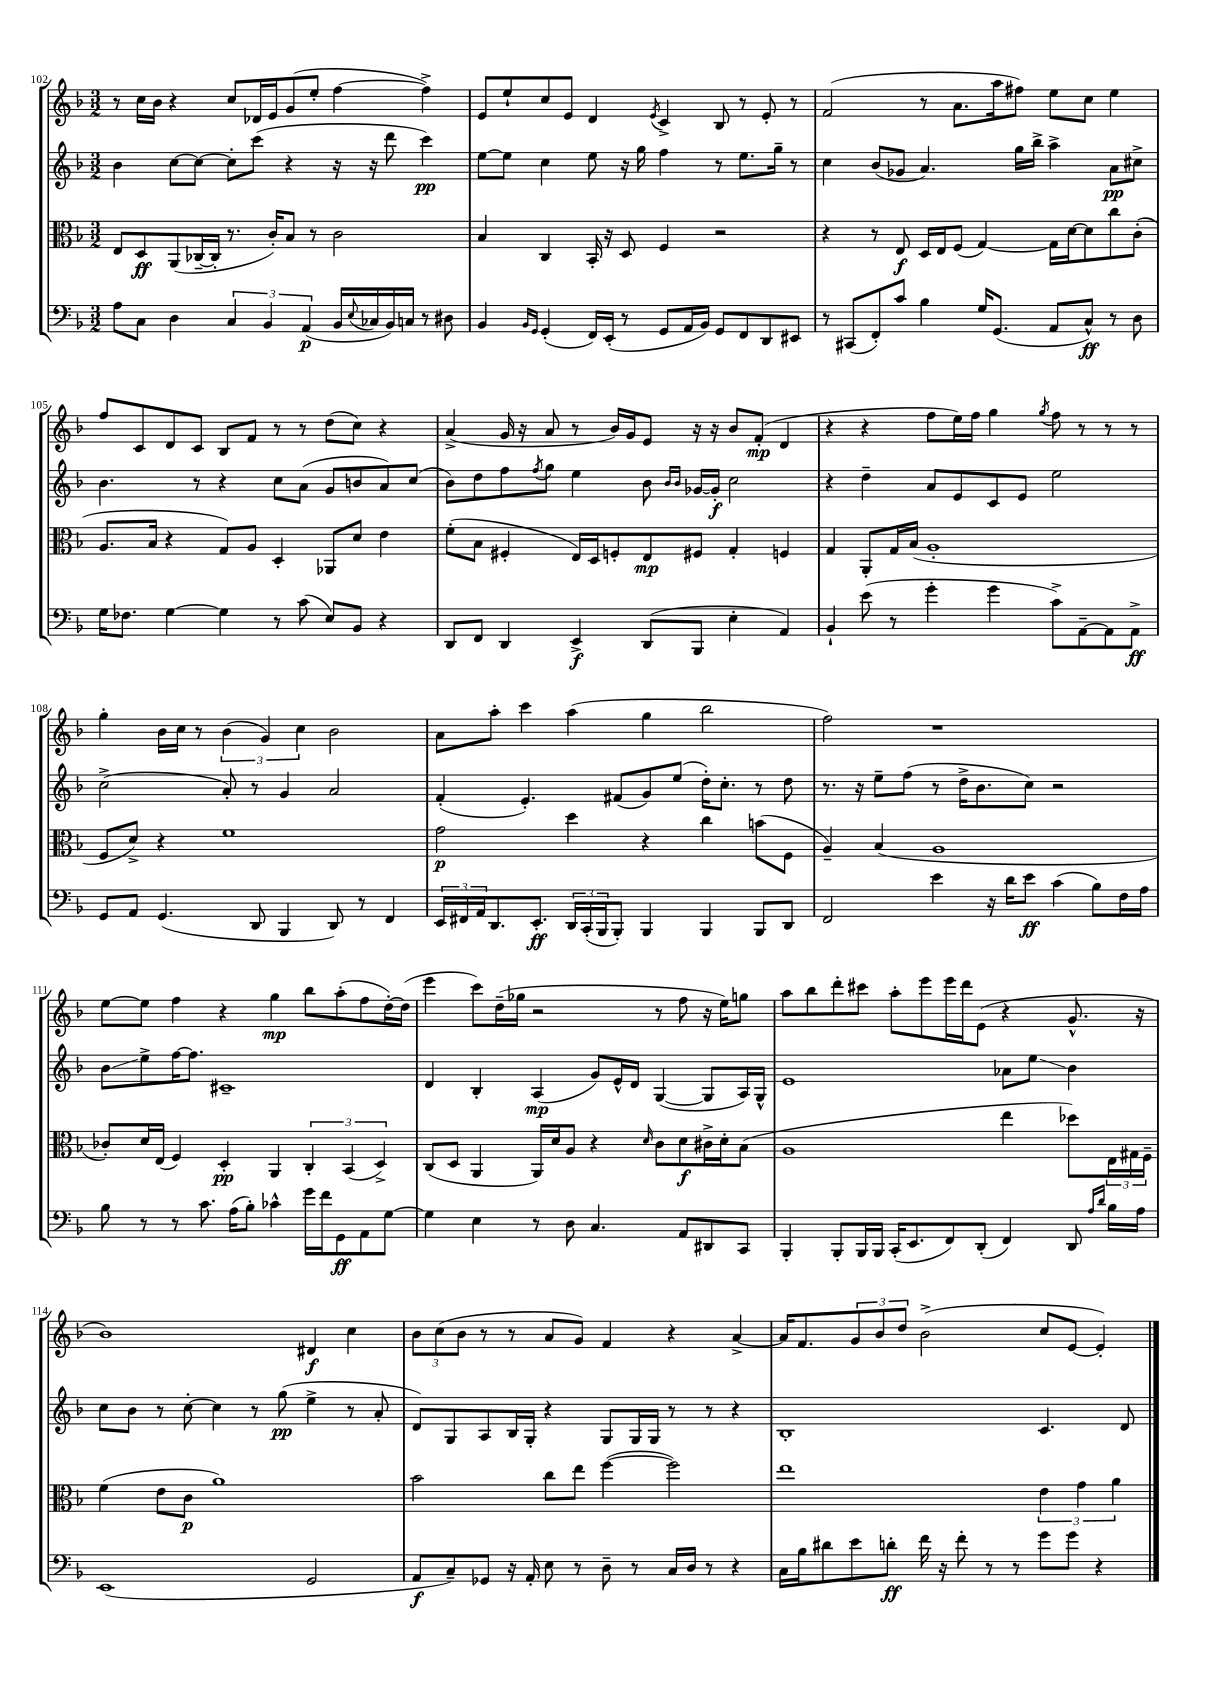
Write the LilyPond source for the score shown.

<<
\new StaffGroup <<
\new Staff = "s0" {
    \clef treble \key f \major \numericTimeSignature \time 3/2
    r8 c''16 bes'16 r4 c''8 des'16 e'16 g'8( e''8-. f''4~ f''4->) |
    e'8 e''8-! c''8 e'8 d'4 \acciaccatura { e'8 } c'4-> bes8 r8 e'8-. r8 |
    f'2( r8 a'8. a''16 fis''8) e''8 c''8 e''4 |
    f''8 c'8 d'8 c'8 bes8 f'8 r8 r8 d''8( c''8) r4 |
    a'4->( g'16 r16 a'8 r8 bes'16) g'16 e'8 r16 r16 bes'8 f'8-.\mp( d'4 |
    r4 r4 f''8 e''16) f''16 g''4 \acciaccatura { g''8 } f''8 r8 r8 r8 |
    g''4-. bes'16 c''16 r8 \tuplet 3/2 { bes'4( g'4) c''4 } bes'2 |
    a'8 a''8-. c'''4 a''4( g''4 bes''2 |
    f''2) r1 |
    e''8~ e''8 f''4 r4 g''4\mp bes''8 a''8-.( f''8 d''16~-.) d''16( |
    e'''4 c'''8) d''16--( ges''16 r2 r8 f''8 r16 e''16) g''8 |
    a''8 bes''8 d'''8-. cis'''8 a''8-. e'''8 e'''16 d'''16 e'8( r4 g'8.-^ r16 |
    bes'1) dis'4\f c''4 |
    \tuplet 3/2 { bes'8 c''8( bes'8 } r8 r8 a'8 g'8) f'4 r4 a'4~-> |
    a'16 f'8. \tuplet 3/2 { g'8 bes'8 d''8 } bes'2->( c''8 e'8~ e'4-.) \bar "|." |
}
\new Staff = "s1" {
    \clef treble \key f \major \numericTimeSignature \time 3/2
    bes'4 c''8~ c''8~ c''8-. c'''8( r4 r16 r16 d'''8 c'''4\pp) |
    e''8~ e''8 c''4 e''8 r16 g''16 f''4 r8 e''8. g''16-- r8 |
    c''4 bes'8( ges'8 a'4.) g''16 bes''16-> a''4-> a'8\pp cis''8-> |
    bes'4. r8 r4 c''8 a'8( g'8 b'8 a'8) c''8( |
    bes'8) d''8 f''8 \acciaccatura { f''8 } g''8 e''4 bes'8 \grace { bes'16 bes'16 } ges'16~ ges'16-.\f c''2 |
    r4 d''4-- a'8 e'8 c'8 e'8 e''2 |
    c''2->( a'8-.) r8 g'4 a'2 |
    f'4-.( e'4.-.) fis'8( g'8) e''8( d''16-.) c''8.-. r8 d''8 |
    r8. r16 e''8-- f''8( r8 d''16-> bes'8. c''8) r2 |
    bes'8\glissando e''8-> f''16~ f''8. cis'1-- |
    d'4 bes4-. a4\mp( g'8) e'16-^ d'16 g4~( g8 a16) g16-^ |
    e'1 aes'8 e''8\glissando bes'4 |
    c''8 bes'8 r8 c''8~-. c''4 r8 g''8\pp( e''4-> r8 a'8-. |
    d'8) g8 a8 bes16 g16-. r4 g8 g16 g16 r8 r8 r4 |
    bes1-. c'4. d'8 \bar "|." |
}
\new Staff = "s2" {
    \clef alto \key f \major \numericTimeSignature \time 3/2
    e8 d8\ff a,8( ces16~-- ces16-. r8. c'16-.) bes8 r8 c'2 |
    bes4 c4 bes,16-. r16 d8 f4 r2 |
    r4 r8 e8\f d16 e16 f8( g4~) g16 d'16~ d'8 c''8 c'8-.( |
    a8. bes16 r4 g8) a8 d4-. aes,8 d'8 e'4 |
    f'8-.( bes8 fis4-. e16) d16 f8-. e8\mp fis8 g4-. f4 |
    g4 a,8-. g16 bes16( a1-. |
    f8 d'8->) r4 f'1 |
    g'2\p d''4 r4 c''4 b'8( f8 |
    a4--) bes4( a1 |
    ces'8-.) d'16 e16( f4) d4-.\pp a,4 \tuplet 3/2 { c4-. bes,4( d4->) } |
    c8( d8 a,4 a,16) d'16 a8 r4 \grace { d'16 } c'8 d'8\f cis'16-> d'16-. bes8( |
    a1 e''4 des''8) \tuplet 3/2 { e16 gis16 f16-- } |
    f'4( e'8 c'8\p a'1) |
    bes'2 c''8 e''8 f''4~( f''2) |
    e''1 \tuplet 3/2 { e'4 g'4 a'4 } \bar "|." |
}
\new Staff = "s3" {
    \clef bass \key f \major \numericTimeSignature \time 3/2
    a8 c8 d4 \tuplet 3/2 { c4 bes,4 a,4\p( } bes,16 \appoggiatura { e8 } ces16 bes,16) c16 r8 dis8 |
    bes,4 \grace { bes,16 g,16 } g,4-.( f,16) e,16-.( r8 g,8 a,16 bes,16) g,8 f,8 d,8 eis,8 |
    r8 cis,8( f,8-.) c'8 bes4 g16 g,8.( a,8 c8-^\ff) r8 d8 |
    g16 fes8. g4~ g4 r8 c'8( e8) bes,8 r4 |
    d,8 f,8 d,4 e,4->\f d,8( bes,,8 e4-. a,4) |
    bes,4-! e'8( r8 g'4-. g'4 c'8->) a,8~-- a,8 a,8->\ff |
    g,8 a,8 g,4.( d,8 bes,,4 d,8) r8 f,4 |
    \tuplet 3/2 { e,16 fis,16 a,16 } d,8. e,8.-.\ff \tuplet 3/2 { d,16 c,16-.( bes,,16 } bes,,8-.) bes,,4 bes,,4 bes,,8 d,8 |
    f,2 e'4 r16 d'16 e'8\ff c'4( bes8) f16 a16 |
    bes8 r8 r8 c'8. a16( bes8-.) ces'4-^ g'16 f'16 g,8\ff a,8 g8~ |
    g4 e4 r8 d8 c4. a,8 dis,8 c,8 |
    bes,,4-. bes,,8-. bes,,16 bes,,16 c,16-.( e,8. f,8) d,8-.( f,4) d,8 \grace { a16 d'16 } bes16 a16 |
    e,1( g,2 |
    a,8\f c8--) ges,8 r16 a,16-. e8 r8 d8-- r8 c16 d16 r8 r4 |
    c16 bes16 dis'8 e'8 d'8-.\ff f'16 r16 f'8-. r8 r8 g'8 g'8 r4 \bar "|." |
}
>>
>>
\layout { \context { \Score currentBarNumber = #102 } }
